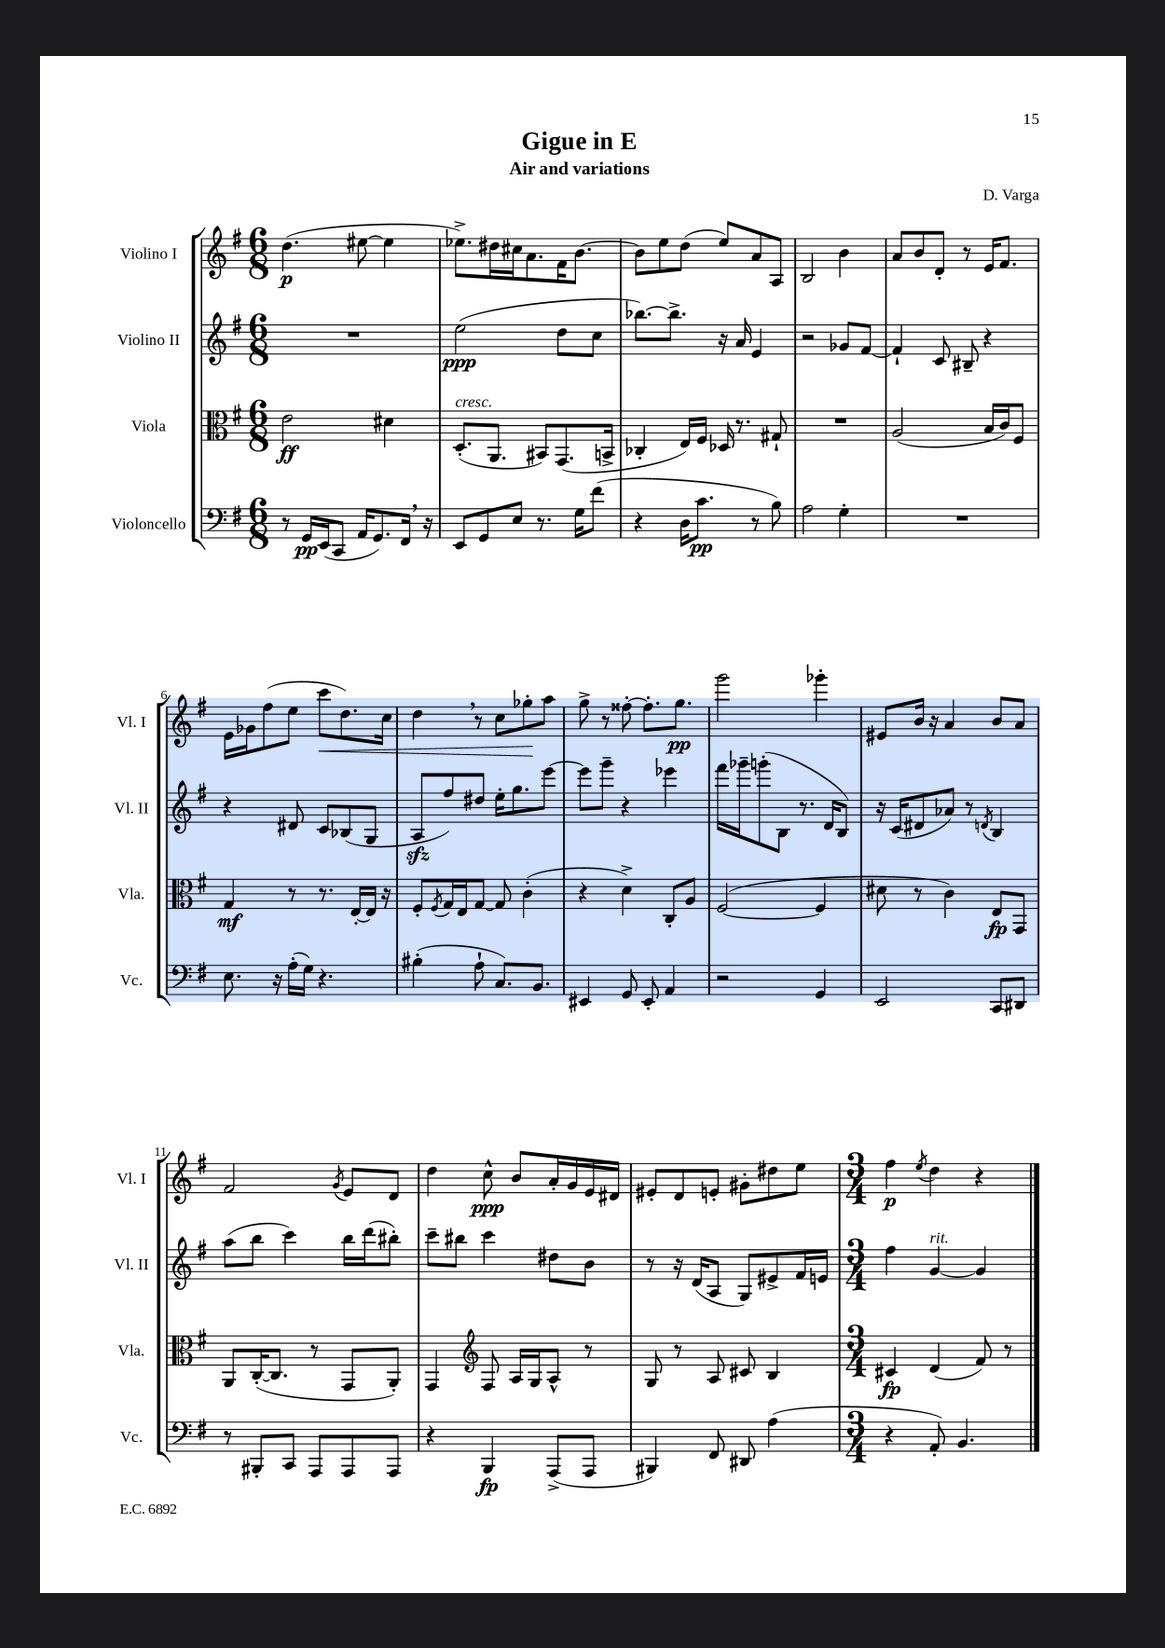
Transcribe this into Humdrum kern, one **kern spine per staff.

**kern	**kern	**kern	**kern
*staff4	*staff3	*staff2	*staff1
*clefF4	*clefC3	*clefG2	*clefG2
*k[f#]	*k[f#]	*k[f#]	*k[f#]
*M6/8	*M6/8	*M6/8	*M6/8
8r	2e	2.r	(4.dd
16GG	.	.	.
(16EE	.	.	.
8CC	.	.	.
16AA	.	.	[8ee#
8.GG)	.	.	.
.	4d#	.	4ee#]
16FF#	.	.	.
16r	.	.	.
=	=	=	=
8EE	(8.D'	(2ee	8.ee-^)
8GG	.	.	.
.	8.AA	.	16dd#
8E	.	.	16cc#
.	.	.	8.a
8.r	8BB#)	.	.
.	(8.GG	8dd	16f#
16G	.	.	[8.b
(8f#	.	8cc	.
.	16BB^	.	.
=	=	=	=
4r	4C-'	[8.bb-)	8b]
.	.	.	8ee
.	.	8.bb-^]	.
16D	16E)	.	(8dd
8.c	16F#	.	.
.	16D-	16r	8ee)
.	8.r	16a	.
8r	.	4e	8a
8B)	8G#`	.	8A
=	=	=	=
2A	2.r	2r	2B
4G'	.	8g-	4b
.	.	[8f#	.
=	=	=	=
2.r	(2A	4f#`]	8a
.	.	.	8b
.	.	8c	8d'
.	.	8B#~	8r
.	16B	4r	16e
.	16c)	.	8.f#
.	8F#	.	.
=	=	=	=
8.E	4G	4r	16e
.	.	.	16g-
.	.	.	(8ff#
16r	.	.	.
(16A'	8r	8d#	8ee
16G)	.	.	.
4.r	8.r	8c	8ccc
.	.	(8B-	8.dd)
.	[16E'	.	.
.	16E]	8G	.
.	16r	.	16cc
=	=	=	=
(4B#'	8F#'	8A	4dd
.	8qF#	.	.
.	16G	8ff#)	.
.	16E	.	.
8A`	[8G	8dd#	8r
8.C)	8G]	16ee'	8cc
.	.	8.gg	.
.	(4c'	.	8gg-'
8.BB	.	.	.
.	.	[8eee	8aa
=	=	=	=
4EE#	4r	8eee]	8gg^
.	.	8ggg~	8r
8GG	4d^)	4r	[8ff##'
8EE#'	.	.	8.ff##']
4AA	8C'	4eee-	.
.	.	.	8.gg
.	8A	.	.
=	=	=	=
2r	([2F#	16fff#	2ggg
.	.	16ggg-~	.
.	.	(8ggg'	.
.	.	8B	.
.	.	8.r	.
4GG	4F#]	.	4ggg-'
.	.	16d	.
.	.	8B)	.
=	=	=	=
2EE	8d#	16r	8e#
.	.	(16c	.
.	8r	8d#	16b
.	.	.	16r
.	4c)	8a-)	4a
.	.	8r	.
.	.	8qd	.
8CC	8E	4B	8b
8DD#	8GG	.	8a
=	=	=	=
8r	8AA	(8aa	2f#
8BBB#'	([16C'	8bb	.
.	8.C]	.	.
8CC	.	4ccc)	.
8AAA	8r	.	.
.	.	.	8qg
8AAA	8GG	16bb	8e
.	.	(16ddd	.
8AAA	8AA')	8bb#')	8d
=	=	=	=
4r	4GG	8ccc~	4dd
.	.	8bb#	.
*	*clefG2	*	*
4BBB	8F#	4ccc	8cc^^
.	16A	.	8b
.	16G	.	.
(8AAA^	8A^^	8dd#	16a'
.	.	.	16g
8AAA	8r	8b	16e
.	.	.	16d#
=	=	=	=
4BBB#)	8G	8r	8e#'
.	8r	16r	8d
.	.	(16d	.
8FF#	8A	8A	8e'
8DD#	8c#	8G)	8g#'
(4A	4B	8e#^	8dd#
.	.	16f#	8ee
.	.	16e	.
=	=	=	=
*M3/4	*M3/4	*M3/4	*M3/4
4r	4c#	4ff#	4ff#
.	.	.	8qee
8AA')	(4d	[4g	4dd
4.BB	.	.	.
.	8f#)	4g]	4r
.	8r	.	.
==	==	==	==
*-	*-	*-	*-
